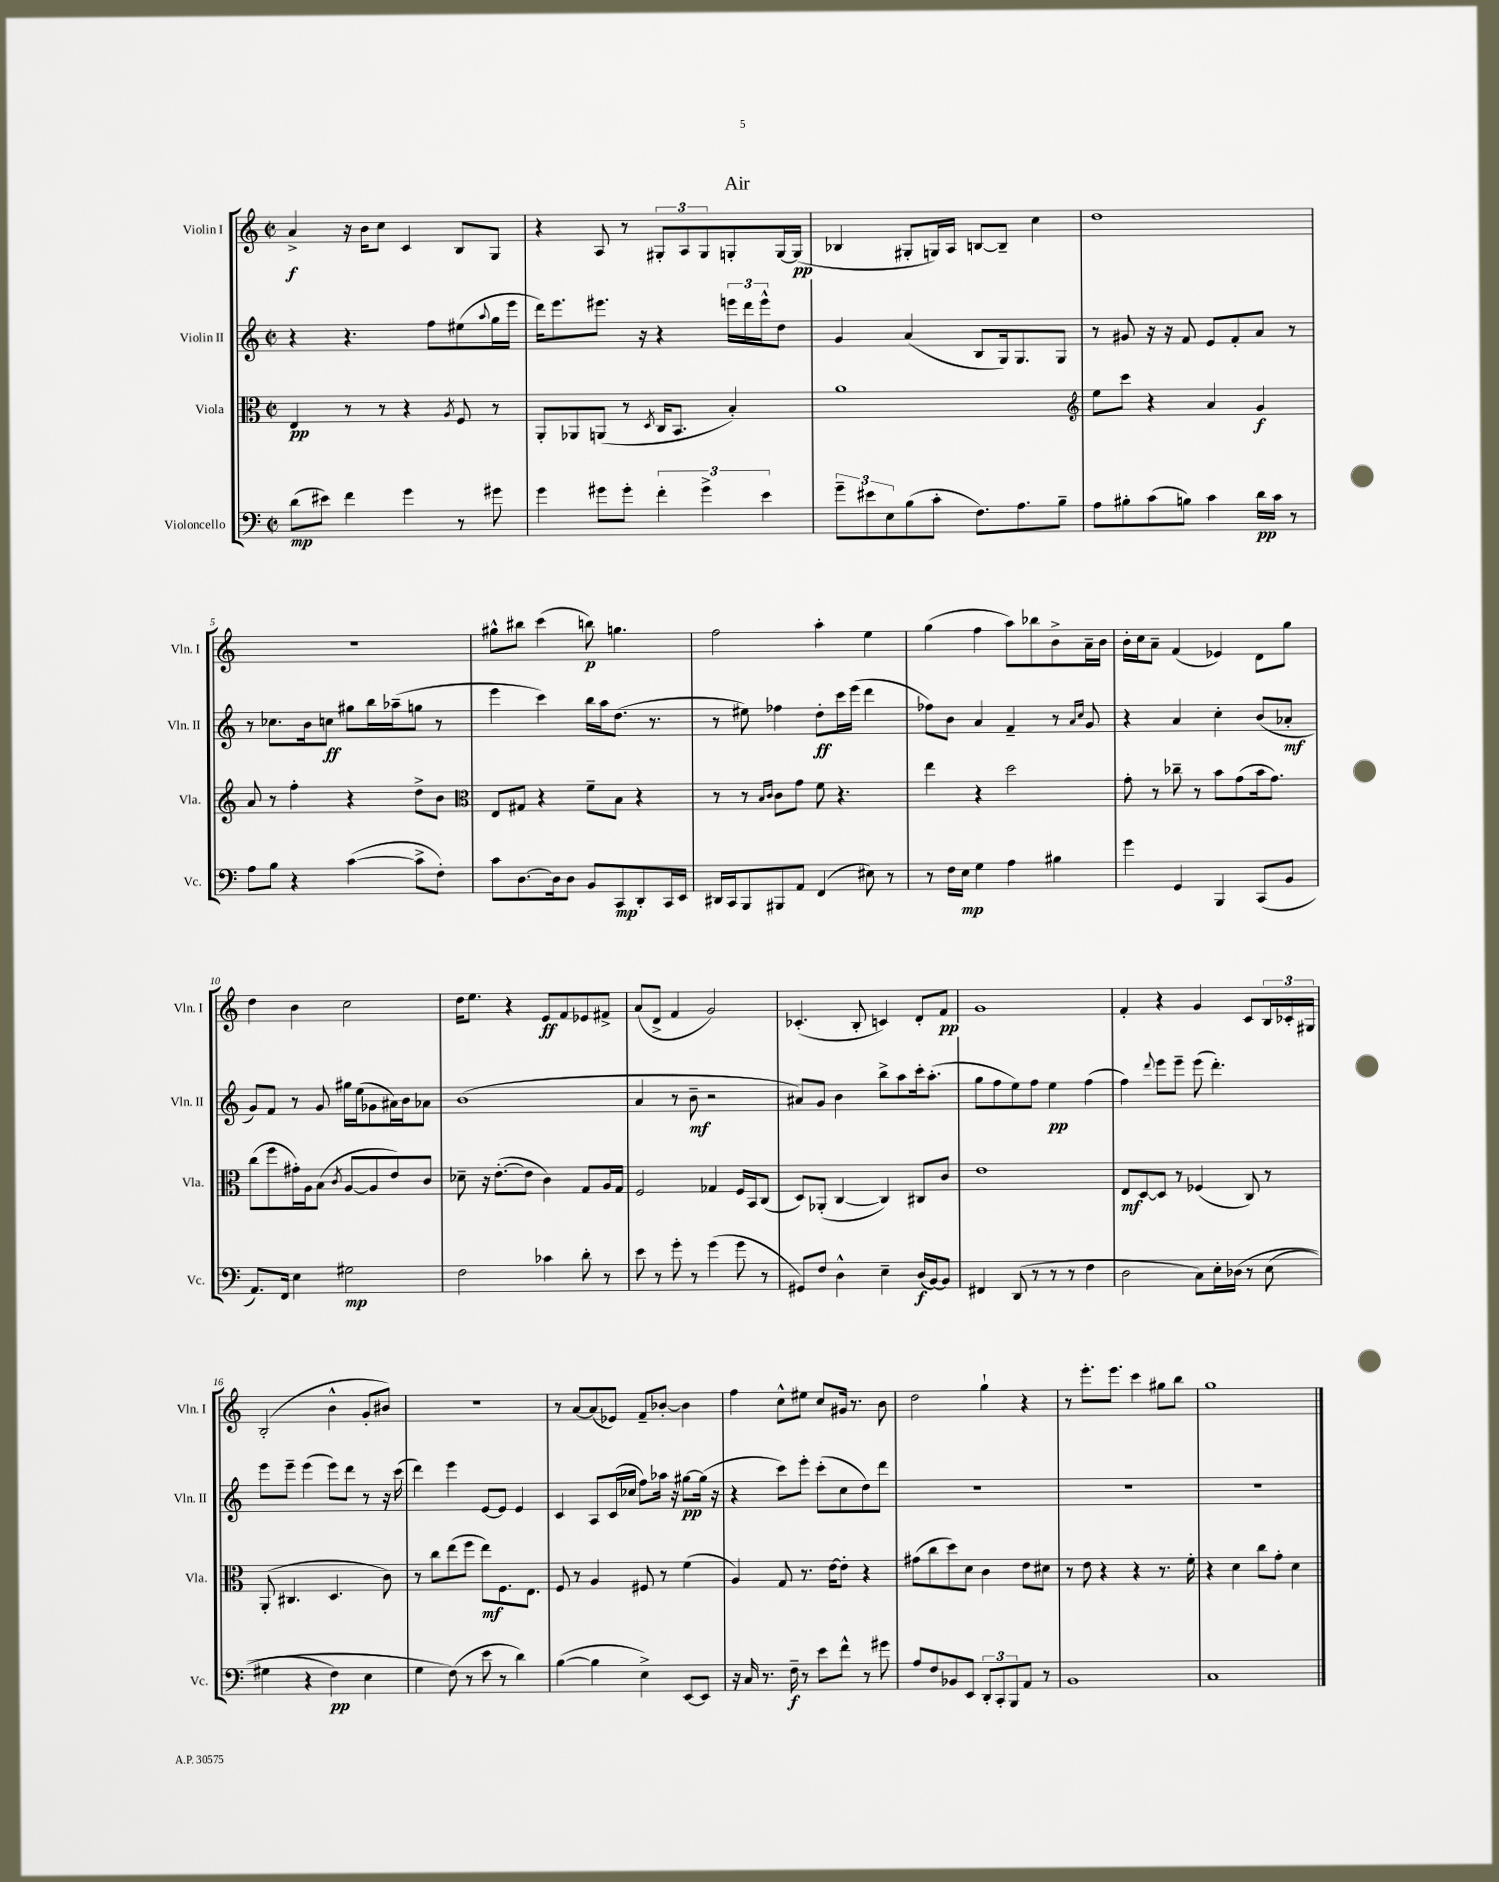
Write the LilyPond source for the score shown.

\header { title = "Air" }
<<
\new StaffGroup <<
\new Staff = "s0" \with { instrumentName = "Violin I" shortInstrumentName = "Vln. I" } {
    \clef treble \key c \major \defaultTimeSignature \time 2/2
    a'4->\f r16 b'16 c''8 c'4 b8 g8 |
    r4 a8 r8 \tuplet 3/2 { gis8-. a8 gis8 } g8-. g16~ g16\pp( |
    bes4 gis8-. g16) a16 b8~ b8-- c''4 |
    d''1 |
    r1 |
    gis''8-^ bis''8 c'''4( b''8\p) g''4. |
    f''2 a''4-. e''4 |
    g''4( f''4 a''8) bes''8 b'8-> a'16-- b'16 |
    b'16-. c''16 a'8-- f'4( ees'4) d'8 g''8 |
    d''4 b'4 c''2 |
    d''16 e''8. r4 e'8\ff f'8 ees'8 fis'8-> |
    a'8( d'8-> f'4 g'2) |
    ces'4.-.( b8-. c'4) d'8-. f'8\pp |
    g'1 |
    f'4-. r4 g'4 c'8 \tuplet 3/2 { b16 ces'16-. gis16 } |
    b2-.( b'4-^ g'8-. bis'8) |
    R1 |
    r8 a'8~ a'8( ees'8) f'8-- bes'8~-. bes'4 |
    f''4 c''8-^ eis''8 c''8 gis'16 r8. b'8 |
    d''2 g''4-! r4 |
    r8 e'''8.-. e'''8. c'''4 gis''8 b''8 |
    g''1 \bar "|." |
}
\new Staff = "s1" \with { instrumentName = "Violin II" shortInstrumentName = "Vln. II" } {
    \clef treble \key c \major \defaultTimeSignature \time 2/2
    r4 r4. f''8 eis''8( \appoggiatura { a''8 } g''16 e'''16 |
    d'''16) e'''8. eis'''8. r16 r4 \tuplet 3/2 { e'''16 d'''16 e'''16-^ } d''8 |
    g'4 a'4( b8 g16) g8. g8 |
    r8 gis'8 r16 r16 f'8 e'8 f'8-. a'8 r8 |
    r8 ces''8. b'16 c''8\ff gis''8 b''16 aes''16--( g''8 r8 |
    e'''4 c'''4) b''16 a''16 d''8.( r8. |
    r8 eis''8) fes''4 d''8-.\ff c'''16 e'''16( d'''4 |
    fes''8) b'8 a'4 f'4-- r8 \grace { a'16 c''16 } g'8 |
    r4 a'4 c''4-. b'8( aes'8-.\mf |
    g'8) f'8 r8 g'8 gis''16 e''16( ges'8 ais'16) b'16 aes'8 |
    b'1( |
    a'4 r8 b'8--\mf r2 |
    ais'8) g'8 b'4 b''8-> a''8 c'''16-. a''8.-.( |
    g''8 f''8 e''8) f''8 e''4\pp f''4( |
    f''4) \appoggiatura { d'''8 } e'''8 e'''8-- e'''8( d'''4.-.) |
    e'''8 e'''8-- e'''4( e'''8) d'''8 r8 r16 c'''16( |
    d'''4) e'''4 e'8~ e'8 e'4 |
    c'4 a8 c'16( ces''16 f''8) aes''16 r16 gis''8~\pp gis''16( r16 |
    r4 c'''8) e'''8-. c'''8-.( c''8 d''8) d'''8 |
    R1 |
    R1 |
    R1 \bar "|." |
}
\new Staff = "s2" \with { instrumentName = "Viola" shortInstrumentName = "Vla." } {
    \clef alto \key c \major \defaultTimeSignature \time 2/2
    e4\pp r8 r8 r4 \acciaccatura { a8 } f8 r8 |
    a,8-. aes,8 a,8( r8 \acciaccatura { d8 } c16 b,8. b4-.) |
    a'1 |
    \clef treble e''8 c'''8 r4 a'4 g'4\f |
    a'8 r8 f''4-. r4 d''8-> b'8 |
    \clef alto e8 gis8 r4 f'8-- b8 r4 |
    r8 r8 \grace { b16 c'16 } c'8 g'8 f'8 r4. |
    e''4 r4 d''2 |
    g'8-. r8 ces''8-- r8 b'8 g'8( b'16 g'8.) |
    c''8( f''8 gis'16-.) a16 b8( \acciaccatura { c'8 } a8~ a8 e'8) c'8 |
    des'8-- r16 e'8.~-.( e'8 c'4) g8 a16 g16 |
    f2 ges4 f16 b,16 c8( |
    d8) aes,8-.( c4~ c4) cis8 c'8 |
    e'1 |
    e8\mf d8~ d8 r8 fes4( c8) r8 |
    a,8-.( cis4. d4. c'8) |
    r8 c''8 e''8( f''8 e''8\mf) f8. e8. |
    f8 r8 a4 fis8 r8 f'4( |
    a4) g8 r8. e'16~ e'8-. r4 |
    gis'8( c''8 d''8) d'8 c'4 e'8 dis'8 |
    r8 e'8 r4 r4 r8. f'16-. |
    r4 d'4 c''8 g'8-. d'4 \bar "|." |
}
\new Staff = "s3" \with { instrumentName = "Violoncello" shortInstrumentName = "Vc." } {
    \clef bass \key c \major \defaultTimeSignature \time 2/2
    d'8\mp( eis'8) f'4 g'4 r8 gis'8 |
    g'4 gis'8 gis'8-. \tuplet 3/2 { f'4-. gis'4-> e'4 } |
    \tuplet 3/2 { g'8-- eis'8 e8 } b8( c'8-. f8.) a8. b8-- |
    a8 bis8-. c'8( b8) c'4 d'16\pp c'16 r8 |
    a8 b8 r4 c'4~( c'8-> f8-.) |
    c'8 d8.~ d16 d8 b,8 c,8\mp d,8-. c,16 e,16 |
    dis,16 c,16 b,,8 bis,,8 a,8 f,4( eis8) r8 |
    r8 f16 e16\mp g4 a4 bis4 |
    g'4 g,4 b,,4 c,8( b,8 |
    a,8.) f,16 e4 gis2\mp |
    f2 ces'4 d'8-. r8 |
    e'8 r8 g'8-. r8 g'4( g'8 r8 |
    gis,8) f8 d4-^ e4-- d16\f( b,16~) b,8 |
    fis,4 d,8( r8 r8 r8 f4 |
    d2 c8) e16-. des16\( r8 e8( |
    gis4 r4 f4\pp) e4 |
    g4 f8(\) r8 e'8 r8 d'4) |
    b4~( b4 e4->) e,8~ e,8 |
    r16 c16 r8. f16--\f r8 e'8 f'8-^ r8 gis'8 |
    a8 f8 bes,8 e,8 \tuplet 3/2 { d,8-. c,8-. b,,8 } a,8 r8 |
    b,1 |
    c1 \bar "|." |
}
>>
>>
